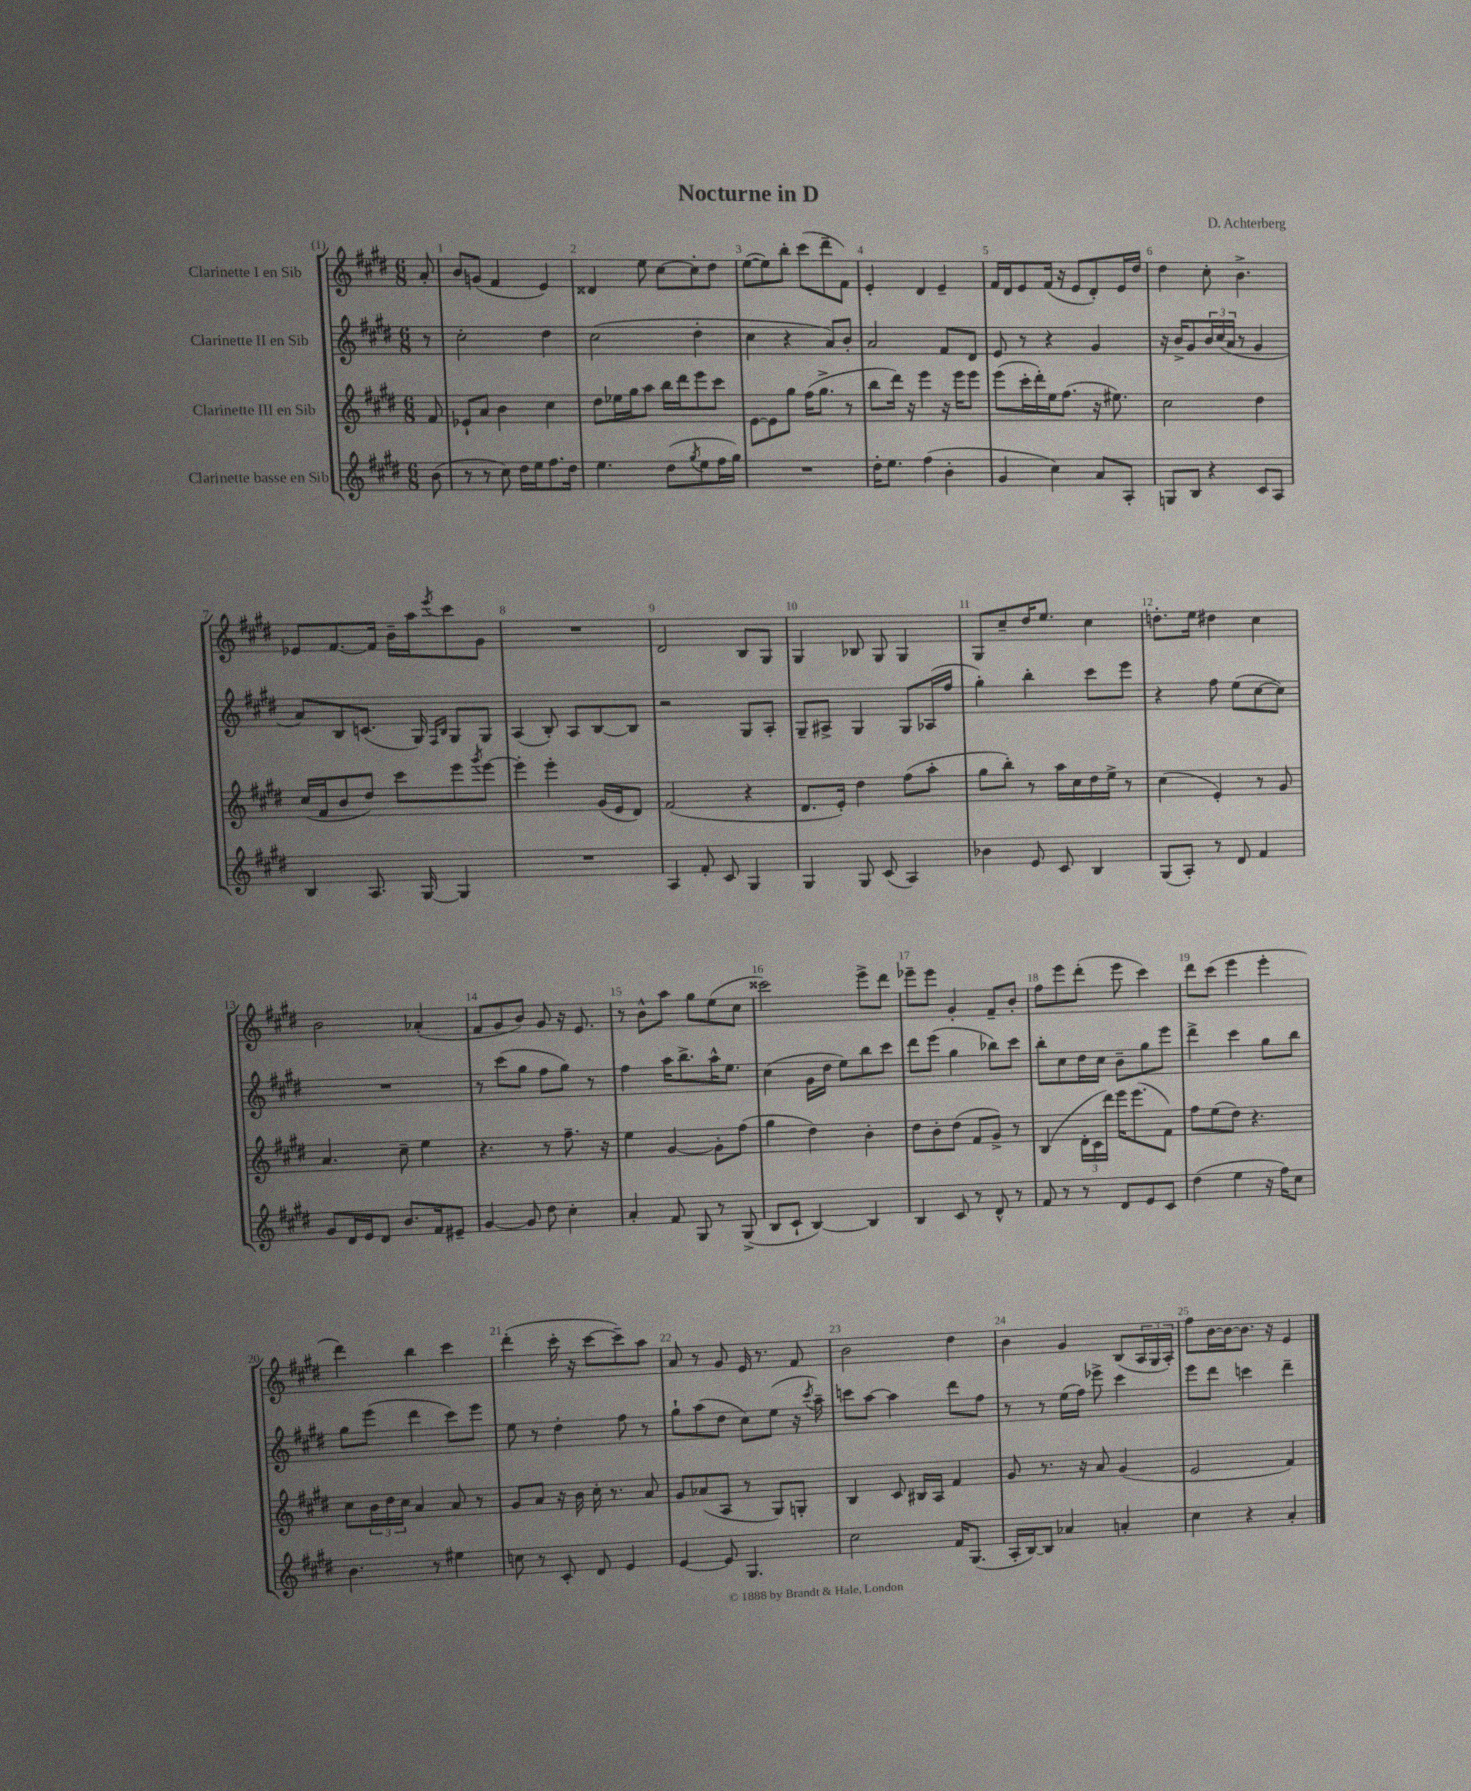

**kern	**kern	**kern	**kern
*staff4	*staff3	*staff2	*staff1
*clefG2	*clefG2	*clefG2	*clefG2
*k[f#c#g#d#]	*k[f#c#g#d#]	*k[f#c#g#d#]	*k[f#c#g#d#]
*M6/8	*M6/8	*M6/8	*M6/8
(8b	8f#	8r	8a'
=	=	=	=
8r	8e-`	2cc#'	8b
8r	8a	.	(8g
8cc#)	4b	.	4f#
16dd#	.	.	.
16ee	.	.	.
8.ff#	4cc#	4dd#	4e)
16dd#	.	.	.
=	=	=	=
4.ee	8dd#	(2cc#	4d##
.	16ee-	.	.
.	16gg#	.	.
.	8aa	.	8ee
(8dd#	16bb	.	[8cc#
.	16ddd#	.	.
8qgg#	.	.	.
8ee	8eee	4dd#'	8cc#']
16ff#	8ccc#	.	8dd#
16gg#)	.	.	.
=	=	=	=
2.r	[8e	4cc#	([8ee
.	8e]	.	8ee])
.	8gg#	4r	8bb'
.	(16ff#	.	(8ccc#
.	8.gg#^	.	.
.	.	8a)	8ddd#~
.	8r	8b'	8f#)
=	=	=	=
16dd#'	8bb	2a	4e'
8.ee	.	.	.
.	16ddd#)	.	.
.	16r	.	.
(4ff#	4eee	.	4d#
4b'	16r	8f#	4e~
.	16eee	.	.
.	8eee	8d#	.
=	=	=	=
4g#	(8eee	8e	16f#
.	.	.	16d#
.	16ccc#'	8r	8e
.	16ddd#')	.	.
4cc#)	16ee	4r	(16f#
.	(8.ff#	.	16r
.	.	.	8e
8a	16r	4g#	8d#')
.	8.ee#)	.	.
8A'	.	.	16e
.	.	.	16dd#
=	=	=	=
8G	2cc#	16r	4dd#
.	.	16b^	.
8B	.	8g#	.
4r	.	24b	8cc#'
.	.	(24cc#	.
.	.	24a	.
.	.	8r	4.b^
8c#	4dd#	4g#	.
8A	.	.	.
=	=	=	=
4B	(16cc#	8a)	8e-
.	16f#	.	.
.	8b	8B	[8.f#
8.A	8dd#)	(8.c	.
.	.	.	16f#]
.	8ccc#	.	16b~
[16G#	.	16G#)	16aa
.	.	16qqF#	.
.	.	16qqB	8qeee
4G#]	8eee	8G#	8ccc#
.	8qggg#	.	.
.	[8eee	8G#	8g#
=	=	=	=
2.r	4eee']	(4A	2.r
.	4eee'	8B')	.
.	.	8A	.
.	(16g#	[8B	.
.	16e	.	.
.	8d#)	8B]	.
=	=	=	=
4A	(2f#	2r	2d#
8f#'	.	.	.
8c#	.	.	.
4G#	4r	8G#	8B
.	.	8A'	8G#
=	=	=	=
4G#	8.d#	8G#~	4G#
.	.	8A#^	.
.	16e')	.	.
8G#	4dd#	4G#	8B-
(8c#	.	.	8G#
4A)	(8ff#	8G#	4G#
.	8aa'	(16A-	.
.	.	16ff#	.
=	=	=	=
4b-	8gg#	4gg#')	8G#
.	8bb')	.	8cc#~
8e	8r	4bb'	16dd#
.	.	.	8.ee
8c#	16aa	.	.
.	16cc#	.	.
4B	16dd#	8ccc#	4cc#
.	16ee^	.	.
.	8r	8eee	.
=	=	=	=
(8G#	(4cc#	4r	8.dd'
8A')	.	.	.
.	.	.	16ee
8r	4e')	8ff#	4dd#
8d#	.	(8ee	.
4f#	8r	[8cc#	4cc#
.	8g#	8cc#])	.
=	=	=	=
8g#	4.a	2.r	2b
16d#	.	.	.
16e	.	.	.
8d#	.	.	.
8.b	8cc#~	.	.
.	4ee	.	(4a-'
16f#	.	.	.
8e#~	.	.	.
=	=	=	=
[4g#	4.r	8r	8f#
.	.	(8ccc#	8g#
8g#]	.	8gg#	8b)
8dd#	8r	8ff#	8g#
4cc#'	8.ff#~	8gg#)	16r
.	.	.	8.e
.	.	8r	.
.	16r	.	.
=	=	=	=
4a'	4ee	4ff#	8r
.	.	.	8b^^
8f#	[4g#	16aa	8aa
.	.	8.bb^	.
8G#	.	.	8gg#
8r	8g#']	16aa^^	(8ee
.	.	8.ee	.
(8G#^	(8ff#	.	8cc#
=	=	=	=
8B	4gg#	(4cc#	2ccc##)
8c#`	.	.	.
[4B)	4dd#)	16g#	.
.	.	16dd#	.
.	.	8ee)	.
4B]	4b'	8bb	8eee^
.	.	8ccc#	8ddd#
=	=	=	=
4B	8dd#	8ddd#	8eee-~
.	8b'	(8eee	8eee-
8c#	(8dd#	4gg#	4g#'
8r	8f#	.	.
8d#^^	8g#^)	8bb-)	8f#~
8r	8r	8ccc#	8b'
=	=	=	=
8f#	(4B	8bb'	8ff#
8r	.	8cc#	8eee
8r	24d#'	16dd#	(8ddd#'
.	24c#	.	.
.	.	16cc#	.
.	24ddd#)	.	.
8d#	16eee	8b~	8eee
.	(8.eee	.	.
8e	.	8gg#	4ccc#)
8c#	8f#)	8eee	.
=	=	=	=
(4dd#	8ff#	4ddd#^	8ddd#
.	(8ee	.	(8ccc#
4ee	8dd#)	4ccc#	4eee
.	4.r	.	.
16r	.	8gg#	4eee'
16ff#)	.	.	.
8cc#	.	8bb	.
=	=	=	=
4.b	8cc#	8gg#	4ddd#)
.	24b	(8eee	.
.	24dd#	.	.
.	24cc#	.	.
.	4a	4ddd#	4bb
8r	.	.	.
4ee#	8a	8ccc#)	4ccc#
.	8r	8eee	.
=	=	=	=
8cc	8g#	8ee	(4ddd#'
8r	8a	8r	.
8c#'	16r	4dd#'	16ccc#'
.	16b	.	16r
8d#	16cc#'	.	[8ccc#
.	8.r	.	.
4e	.	8ff#	8ccc#~])
.	8a	8r	8aa
=	=	=	=
[4e	8g#	8gg#`	8a
.	(8a-	(8aa	8r
8e]	8A	8dd#	8g#
4.G#	8r	8cc#)	16e
.	.	.	8.r
.	8G#)	(8ee	.
.	8G'	16r	8f#
.	.	8qccc#	.
.	.	16aa~)	.
=	=	=	=
2cc#	4B	8ccc	2b
.	.	[8aa	.
.	8c#	4aa]	.
.	16B#	.	.
.	16A	.	.
16f#	4f#	8ddd#	4dd#
(8.G#	.	.	.
.	.	8ff#	.
=	=	=	=
16A'	8g#	8r	4b
[16B)	.	.	.
8B]	8.r	8r	.
4a-	.	(16ee	4g#
.	16r	16ff#)	.
.	8a	8eee-^	.
4a'	(4g#	4ccc#	(8B
.	.	.	24A
.	.	.	24G#
.	.	.	24A')
=	=	=	=
4cc#	2e	8eee	8ff#
.	.	8ddd#	[16b
.	.	.	16b_
4r	.	4ccc	8.b]
.	.	.	16r
4a'	4f#)	4ddd#~	4e
==	==	==	==
*-	*-	*-	*-
